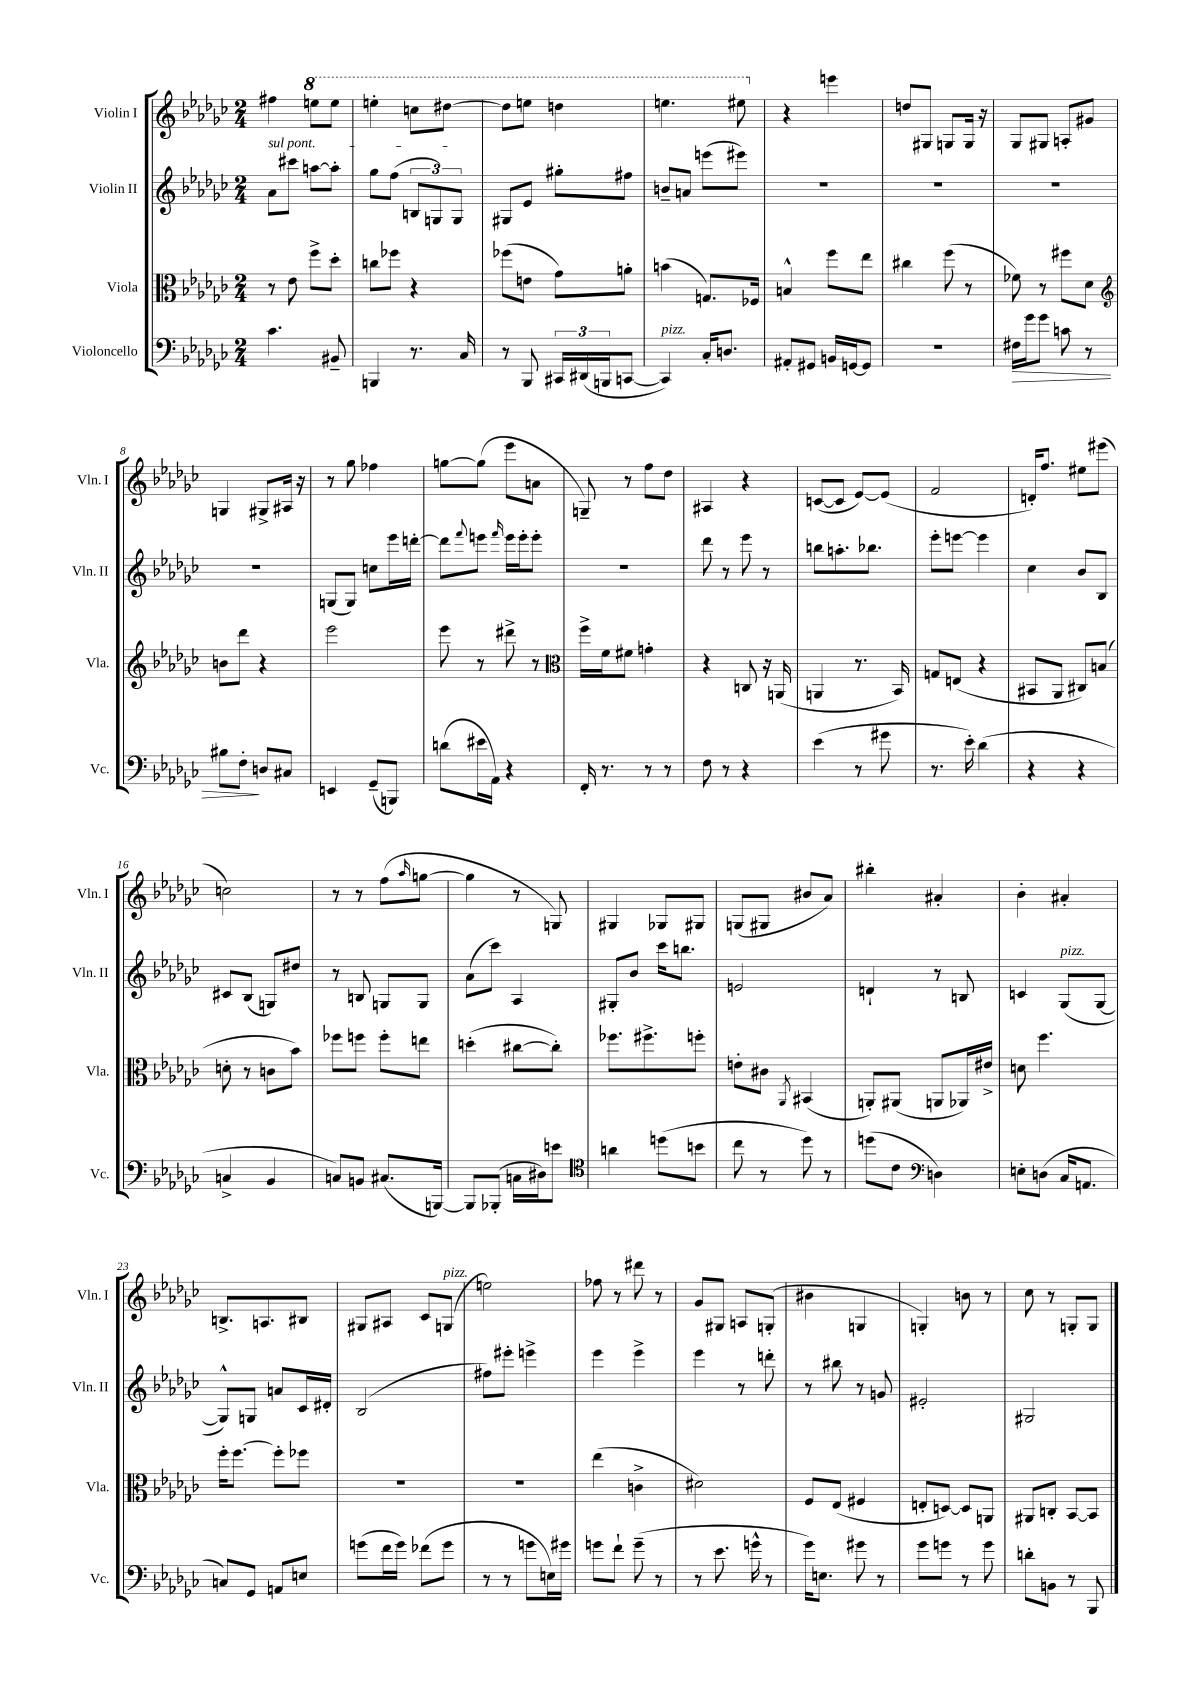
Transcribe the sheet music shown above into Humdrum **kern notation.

**kern	**kern	**kern	**kern
*staff4	*staff3	*staff2	*staff1
*clefF4	*clefC3	*clefG2	*clefG2
*k[b-e-a-d-g-c-]	*k[b-e-a-d-g-c-]	*k[b-e-a-d-g-c-]	*k[b-e-a-d-g-c-]
*M2/4	*M2/4	*M2/4	*M2/4
4.c-\	8r	8a-\L	4ff#\
.	8e-\	8ccc#\J	.
.	8ff^\L	[8aa\L	8eee\L
8BB#~/	8dd-'\J	8aa'\]J	8eee\J
=	=	=	=
4BBB/	8cc\L	8gg-\L	4eee'\
.	8ff-\J	(8ff\J	.
8.r	4r	12B/L	8ccc\L
.	.	12G/)	.
.	.	.	[8ddd#\J
.	.	12G/J	.
16C-/	.	.	.
=	=	=	=
8r	(8ff-\L	8G#/L	8ddd#\]L
8BBB-/	8e\J	8e-/J	8eee\J
24CC#/LL	8g-\L)	8gg#'\L	4ddd\
(24DD#/	.	.	.
24BBB/J	.	.	.
[8CC/J	8a'\J	8ff#\J	.
=	=	=	=
4CC/])	(4b\	8b~/L	4.eee\
.	.	8a/J	.
16C-'/LK	8.G/L)	(8eee\L	.
8.D/J	.	.	.
.	.	8eee#\J)	8eee#\
.	16F-/Jk	.	.
=	=	=	=
8AA#'/L	4B^^/	2r	4r
8GG#/J	.	.	.
16BB/LL	8ff\L	.	4eee\
[16GG/J	.	.	.
8GG/]J	8ee-\J	.	.
=	=	=	=
2r	4cc#\	2r	8dd/L
.	.	.	8G#/J
.	(8ff\	.	8G/L
.	8r	.	16G/Jk
.	.	.	16r
=	=	=	=
16F#\LL	8f-\)	2r	8G-/L
16g-\J	.	.	.
8g-\J	8r	.	8G#/J
8c\	8ff#\L	.	8A'/L
8r	8d-\J	.	8g#/J
=	=	=	=
*	*clefG2	*	*
8B#\L	8b\L	2r	4G/
8F'\J	8ddd-\J	.	.
8D/L	4r	.	8G#^/L
8C#/J	.	.	16A#/Jk
.	.	.	16r
=	=	=	=
4EE/	2eee-\	(8G/L	8r
.	.	8G/J)	8gg-\
(8GG-~/L	.	8cc\L	4ff-\
8BBB/J)	.	16eee-\L	.
.	.	[16ddd'\JJ	.
=	=	=	=
(8d\L	8eee-\	8ddd\]L	[8gg\L
.	.	8qqfff/	.
16e#\L	8r	8eee\J	(8gg\]J
16AA-\JJ)	.	.	.
.	.	16qqfff/	.
4r	8ddd#^\	16eee\LL	8eee-\L
.	.	16eee'\J	.
.	8r	8eee'\J	8a\J
=	=	=	=
*	*clefC3	*	*
16FF'/	16ff^\LL	2r	8G~/)
8.r	16f\J	.	.
.	8f#\J	.	8r
8r	4g'\	.	8ff\L
8r	.	.	8dd-\J
=	=	=	=
8F\	4r	8ddd-\	4A#/
8r	.	8r	.
4r	8C/	8eee-\	4r
.	16r	8r	.
.	(16AA/	.	.
=	=	=	=
(4e-\	4AA/	8bb\L	([8c/L
.	.	8.aa'\	8c/]J
8r	8.r	.	[8e-/L)
.	.	8.bb-\J	.
8g#\	.	.	(8e-/]J
.	16BB-/)	.	.
=	=	=	=
8.r	8G/L	8eee-'\L	2f/
.	(8E/J	[8eee\J	.
16e-'\)	.	.	.
(4d-\	4r	4eee\]	.
=	=	=	=
4r	8BB#/L	4cc-\	16d'/LK)
.	.	.	8.ff/J
.	8AA-/J	.	.
4r	8C#/L)	8b-/L	8ee#\L
.	(8B/J	8B-/J	(8eee#\J
=	=	=	=
4C^/	8d'\	8c#/L	2cc\)
.	8r	(8B-/J	.
4BB-/	8c\L	8G/L)	.
.	8b-\J)	8dd#/J	.
=	=	=	=
8C/L)	8ff-\L	8r	8r
8BB/J	8ff\J	8B/	8r
(8.C#/L	8ff'\L	8G/L	(8ff\L
.	.	.	16qqaa-/
.	8ee\J	8G/J	[8gg\J
[16BBB/Jk)	.	.	.
=	=	=	=
8BBB/]L	(4dd'\	(8a-\L	4gg\]
(8BBB-'/J	.	8ccc-\J)	.
16C\LL	[8cc#\L	4A-/	8r
16D#\J)	.	.	.
8e\J	8cc#'\]J)	.	8G/)
=	=	=	=
*clefC4	*	*	*
4a\	8.ff-\L	8G#'/L	4G#/
.	.	8b-/J	.
.	8.ff#^\	.	.
(8dd\L	.	16ccc-\LK	8G-/L
.	.	8.bb\J	.
8b\J	8ff'\J	.	8G#/J
=	=	=	=
8cc-\	8e'\L	2e/	(8G/L
8r	8c#\J	.	8G#/J
.	8qAA-/	.	.
8dd-\)	(4BB#/	.	8b#/L
8r	.	.	8a-/J)
=	=	=	=
(8dd\L	8AA'/L)	4d`/	4bb#'\
8c-\J	(8AA#/J	.	.
*clefF4	*	*	*
4D\)	8AA/L	8r	4a#'/
.	16AA-/L)	8B/	.
.	16e#^/JJ	.	.
=	=	=	=
8E'\L	8d\	4c/	4b-'\
(8D\J	4.ff\	.	.
16C-/LK	.	(8G-/L	4a#'/
8.AA/J	.	.	.
.	.	[8G-/J	.
=	=	=	=
8C/L)	16ff'\LK	8G-^^/]L)	8.B^/L
.	[8.ff\J	.	.
8GG-/J	.	8G/J	.
.	.	.	8.A/
8AA/L	8ff'\]L	8a/L	.
8E/J	8ff-\J	16c-/L	8B#/J
.	.	16d#'/JJ	.
=	=	=	=
(8g\L	2r	(2B-/	8G#/L
16f\L	.	.	8A#/J
16g\JJ)	.	.	.
(8f-\L	.	.	8c-/L
8g\J	.	.	(8G/J
=	=	=	=
8r	2r	8ff#\L)	2ee\)
8r	.	8eee#'\J	.
8g\L	.	4eee^\	.
16E\L)	.	.	.
16g#\JJ	.	.	.
=	=	=	=
8g\L	(4ee-\	4eee-\	8ff-\
8f`\J	.	.	8r
(8g~\	4c^\	4eee-^\	8ddd#\
8r	.	.	8r
=	=	=	=
8r	2d#\)	4eee-\	8g-/L
8.e-\	.	.	8G#/J
.	.	8r	8A/L
16g^^\	.	.	.
8r	.	8ddd'\	(8G'/J
=	=	=	=
16g-\LK)	8F/L	8r	4b#\
8.E\J	.	.	.
.	(8E-/J	8bb#\	.
8g#\	4F#/	8r	4G/
8r	.	8g/	.
=	=	=	=
8g-\L	8E'/L	2e#'/	4G'/)
8g\J	[8D/J)	.	.
8r	8D/]L	.	8b\
8g\	8AA/J	.	8r
=	=	=	=
8d'\L	8AA#/L	2G#/	8cc-\
8BB\J	8C'/J	.	8r
8r	[8BB-/L	.	8G'/L
8BBB-/	8BB-/]J	.	8G/J
==	==	==	==
*-	*-	*-	*-
